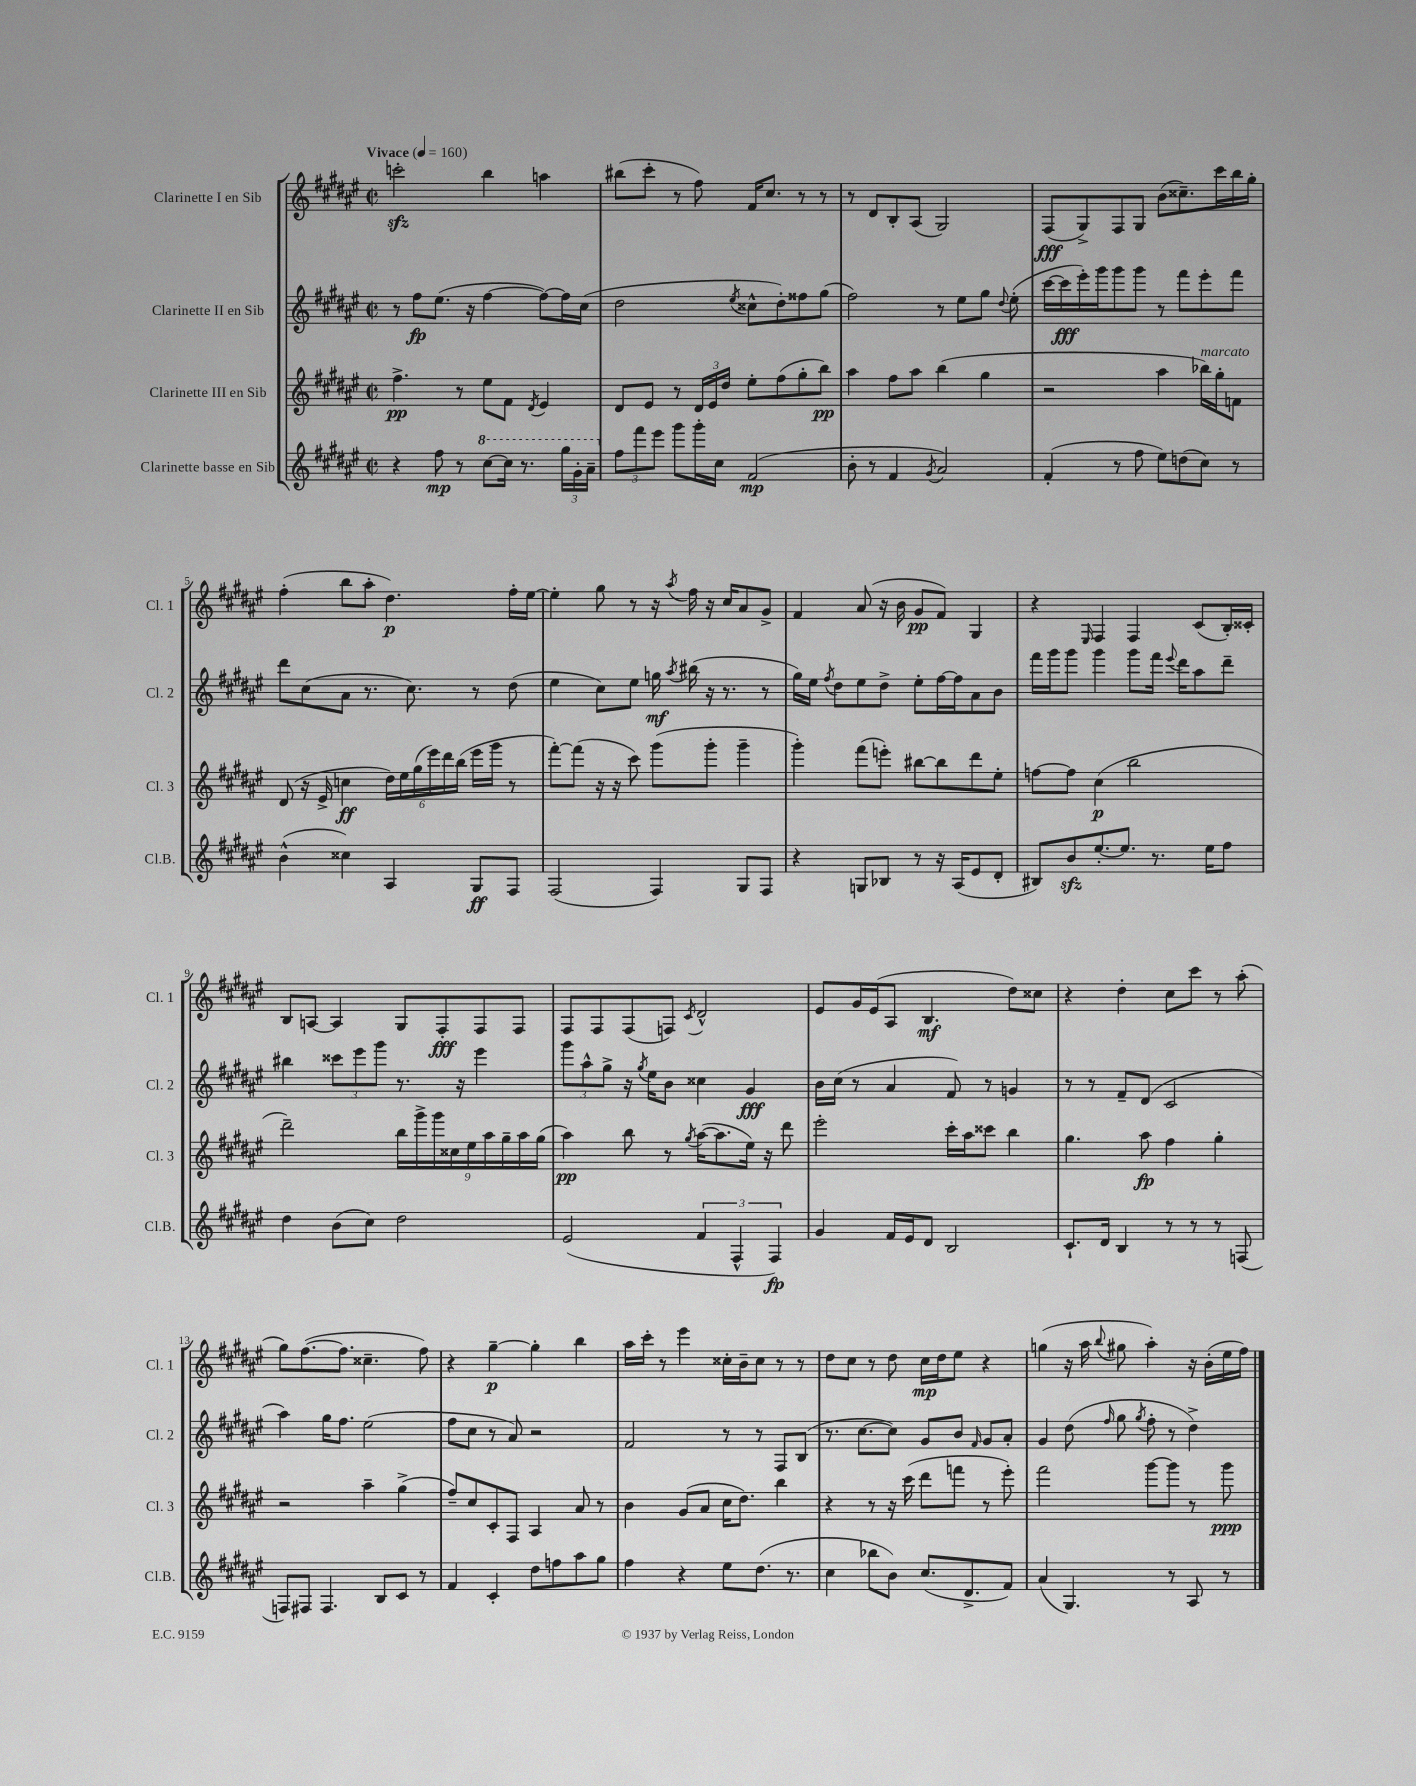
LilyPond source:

<<
\new StaffGroup <<
\new Staff = "s0" \with { instrumentName = "Clarinette I en Sib" shortInstrumentName = "Cl. 1" } {
    \clef treble \key fis \major \defaultTimeSignature \time 2/2 \tempo "Vivace" 4 = 160
    \autoBeamOff c'''2-.\sfz b''4 a''4 |
    bis''8[( cis'''8]-. r8 fis''8) fis'16[ cis''8.] r8 r8 |
    r8 dis'8[ b8-. ais8]( gis2) |
    fis8[\fff( gis8->) fis8 gis8] b'8[( cisis''8.--) cis'''16 b''16 gis''16]-. |
    fis''4-.( b''8[ ais''8]-. dis''4.\p) fis''16[-. eis''16]~ |
    eis''4-. gis''8 r8 r16 \acciaccatura { ais''8 } fis''16 r16 cis''16[ ais'8 gis'8]-> |
    fis'4 ais'8( r16 b'16 gis'8[\pp fis'8]) gis4 |
    r4 \grace { eis16 } fis4 fis4 cis'8[( b16-.) cisis'16]-. |
    b8[ a8]~ a4 gis8[ fis8-.\fff fis8 fis8] |
    fis8[ fis8 fis8( f8]) \acciaccatura { cis'8 } dis'2-^ |
    eis'8[ gis'16 eis'16( ais8] b4.\mf dis''8[) cisis''8] |
    r4 dis''4-. cis''8[ cis'''8] r8 ais''8-.( |
    gis''8[) fis''8.~( fis''8.] cisis''4.-- fis''8) |
    r4 gis''4~--\p gis''4-. b''4 |
    ais''16[ cis'''16]-. r8 eis'''4 cisis''16[-. b'16-- cisis''8] r8 r8 |
    dis''8[ cis''8] r8 dis''8 cis''16[\mp dis''16 eis''8] r4 |
    g''4( r16 ais''16 \appoggiatura { b''8 } gis''8 ais''4-.) r16 b'16[-.( eis''16 fis''16]) \bar "|." |
}
\new Staff = "s1" \with { instrumentName = "Clarinette II en Sib" shortInstrumentName = "Cl. 2" } {
    \clef treble \key fis \major \defaultTimeSignature \time 2/2
    \autoBeamOff r8 fis''8[\fp eis''8.]( r16 fis''4~ fis''8[~) fis''16 cis''16]( |
    dis''2 \acciaccatura { eis''8 } cisis''8[-^ dis''8-.) fisis''8 gis''8]( |
    fis''2) r8 eis''8[ gis''8] \appoggiatura { dis''8 } eis''8-.( |
    cis'''16[~ cis'''16\fff eis'''16-.) gis'''16 gis'''8 gis'''8] r8 fis'''8[ eis'''8-. fis'''8] |
    dis'''8[ cis''8( ais'8] r8. cis''8.) r8 dis''8( |
    eis''4 cis''8[) eis''8] g''16\mf \acciaccatura { ais''8 } bis''16( r16 r8. r8 |
    gis''16[) eis''16] \acciaccatura { fis''8 } dis''8[ eis''8 dis''8]-> eis''8[-. fis''16~ fis''16 ais'8 b'8] |
    fis'''16[ gis'''16 gis'''8] gis'''4 gis'''8[ fis'''16] \appoggiatura { eis'''8 } dis'''16[ ais''8 dis'''8]-- |
    bis''4 \tuplet 3/2 { cisis'''8[ eis'''8 gis'''8] } r8. r16 eis'''4 |
    \tuplet 3/2 { gis'''8[ ais''8-^ gis''8]-> } r16 \acciaccatura { gis''8 } eis''16[ b'8] cisis''4 gis'4\fff |
    b'16[ cis''16]( r8 ais'4 fis'8) r8 g'4 |
    r8 r8 fis'8[-- dis'8]( cis'2 |
    ais''4) gis''16[ fis''8.] eis''2( |
    fis''8[ cis''8] r8 ais'8) r2 |
    fis'2 r8 r8 fis8[ b8]( |
    r8. cis''8.[~ cis''8]) gis'8[ b'8] \grace { fis'16 } gis'8[ ais'8]-. |
    gis'4 dis''8( \grace { fis''16 } gis''8 \acciaccatura { gis''8 } fis''8-. r8 dis''4->) \bar "|." |
}
\new Staff = "s2" \with { instrumentName = "Clarinette III en Sib" shortInstrumentName = "Cl. 3" } {
    \clef treble \key fis \major \defaultTimeSignature \time 2/2
    \autoBeamOff fis''4.->\pp r8 eis''8[ fis'8] \acciaccatura { dis'8 } eis'4 |
    dis'8[ eis'8] r8 \tuplet 3/2 { dis'16[ eis'16 dis''16] } eis''8[-. fis''8( gis''8-. b''8]\pp) |
    ais''4 fis''8[ ais''8] b''4( gis''4 |
    r2 ais''4 bes''16[^\markup { \italic "marcato" }) gis''16-. f'8] |
    dis'8( r16 eis'16-> c''4\ff \tuplet 6/4 { dis''16[) eis''16 gis''16( eis'''16) dis'''16 b''16]( } eis'''16[ gis'''16] r8 |
    fis'''8[~-.) fis'''8]( r16 r16 cis'''8) gis'''8[( gis'''8]-. gis'''4-- |
    gis'''4-.) fis'''8[( e'''8]-.) bis''8[~ bis''8 dis'''8 eis''8]-. |
    f''8[~ f''8] cis''4\p( b''2 |
    dis'''2--) \tuplet 9/8 { b''16[ gis'''16-> gis'''16 cisis''16 eis''16 ais''16 gis''16-- ais''16 gis''16]( } |
    ais''4\pp) b''8 r8 \acciaccatura { gis''8 } ais''16[~( ais''8. eis''16]) r16 dis'''8 |
    eis'''2-. cis'''16[-. ais''16 cisis'''8] b''4 |
    gis''4. ais''8\fp fis''4 gis''4-. |
    r2 ais''4-- gis''4->( |
    fis''8[--) cis''8 cis'8-. fis8] ais4 ais'8 r8 |
    b'4 gis'8[( ais'8] cis''16[ dis''8.]) b''4 |
    r4 r8 r16 cis'''16( dis'''8[ f'''8] r8 eis'''8-.) |
    fis'''2 gis'''8[~ gis'''8] r8 gis'''8\ppp \bar "|." |
}
\new Staff = "s3" \with { instrumentName = "Clarinette basse en Sib" shortInstrumentName = "Cl.B." } {
    \clef treble \key fis \major \defaultTimeSignature \time 2/2
    \autoBeamOff r4 fis''8\mp r8 \ottava #1 cis'''8[~ cis'''16] r8. \tuplet 3/2 { gis'''16[ gis''16-. ais''16]-- \ottava #0 } |
    \tuplet 3/2 { fis''8[ fis'''8 eis'''8] } gis'''8[ gis'''16-. cis''16] fis'2\mp( |
    b'8-. r8 fis'4 \acciaccatura { gis'8 } ais'2) |
    fis'4-.( r8 fis''8 eis''8[) d''8( cis''8]) r8 |
    b'4-^( cisis''4) ais4 gis8[\ff fis8] |
    fis2( fis4) gis8[ fis8] |
    r4 g8[ bes8] r8 r16 ais16[( eis'8 dis'8]-. |
    bis8[) b'8\sfz eis''8.~-. eis''8.] r8. eis''16[ fis''8] |
    dis''4 b'8[( cis''8]) dis''2 |
    eis'2( \tuplet 3/2 { fis'4 fis4-^ fis4\fp) } |
    gis'4 fis'16[ eis'16 dis'8] b2 |
    cis'8.[-! dis'16] b4 r8 r8 r8 f8( |
    f8[) fis8] fis4. b8[ cis'8] r8 |
    fis'4 cis'4-. dis''8[ f''8 ais''8 gis''8] |
    fis''4 r4 eis''8[ dis''8.]( r8. |
    cis''4 bes''8[ b'8]) cis''8.[( dis'8.-> fis'8]) |
    ais'4( gis4.) r8 ais8 r8 \bar "|." |
}
>>
>>
